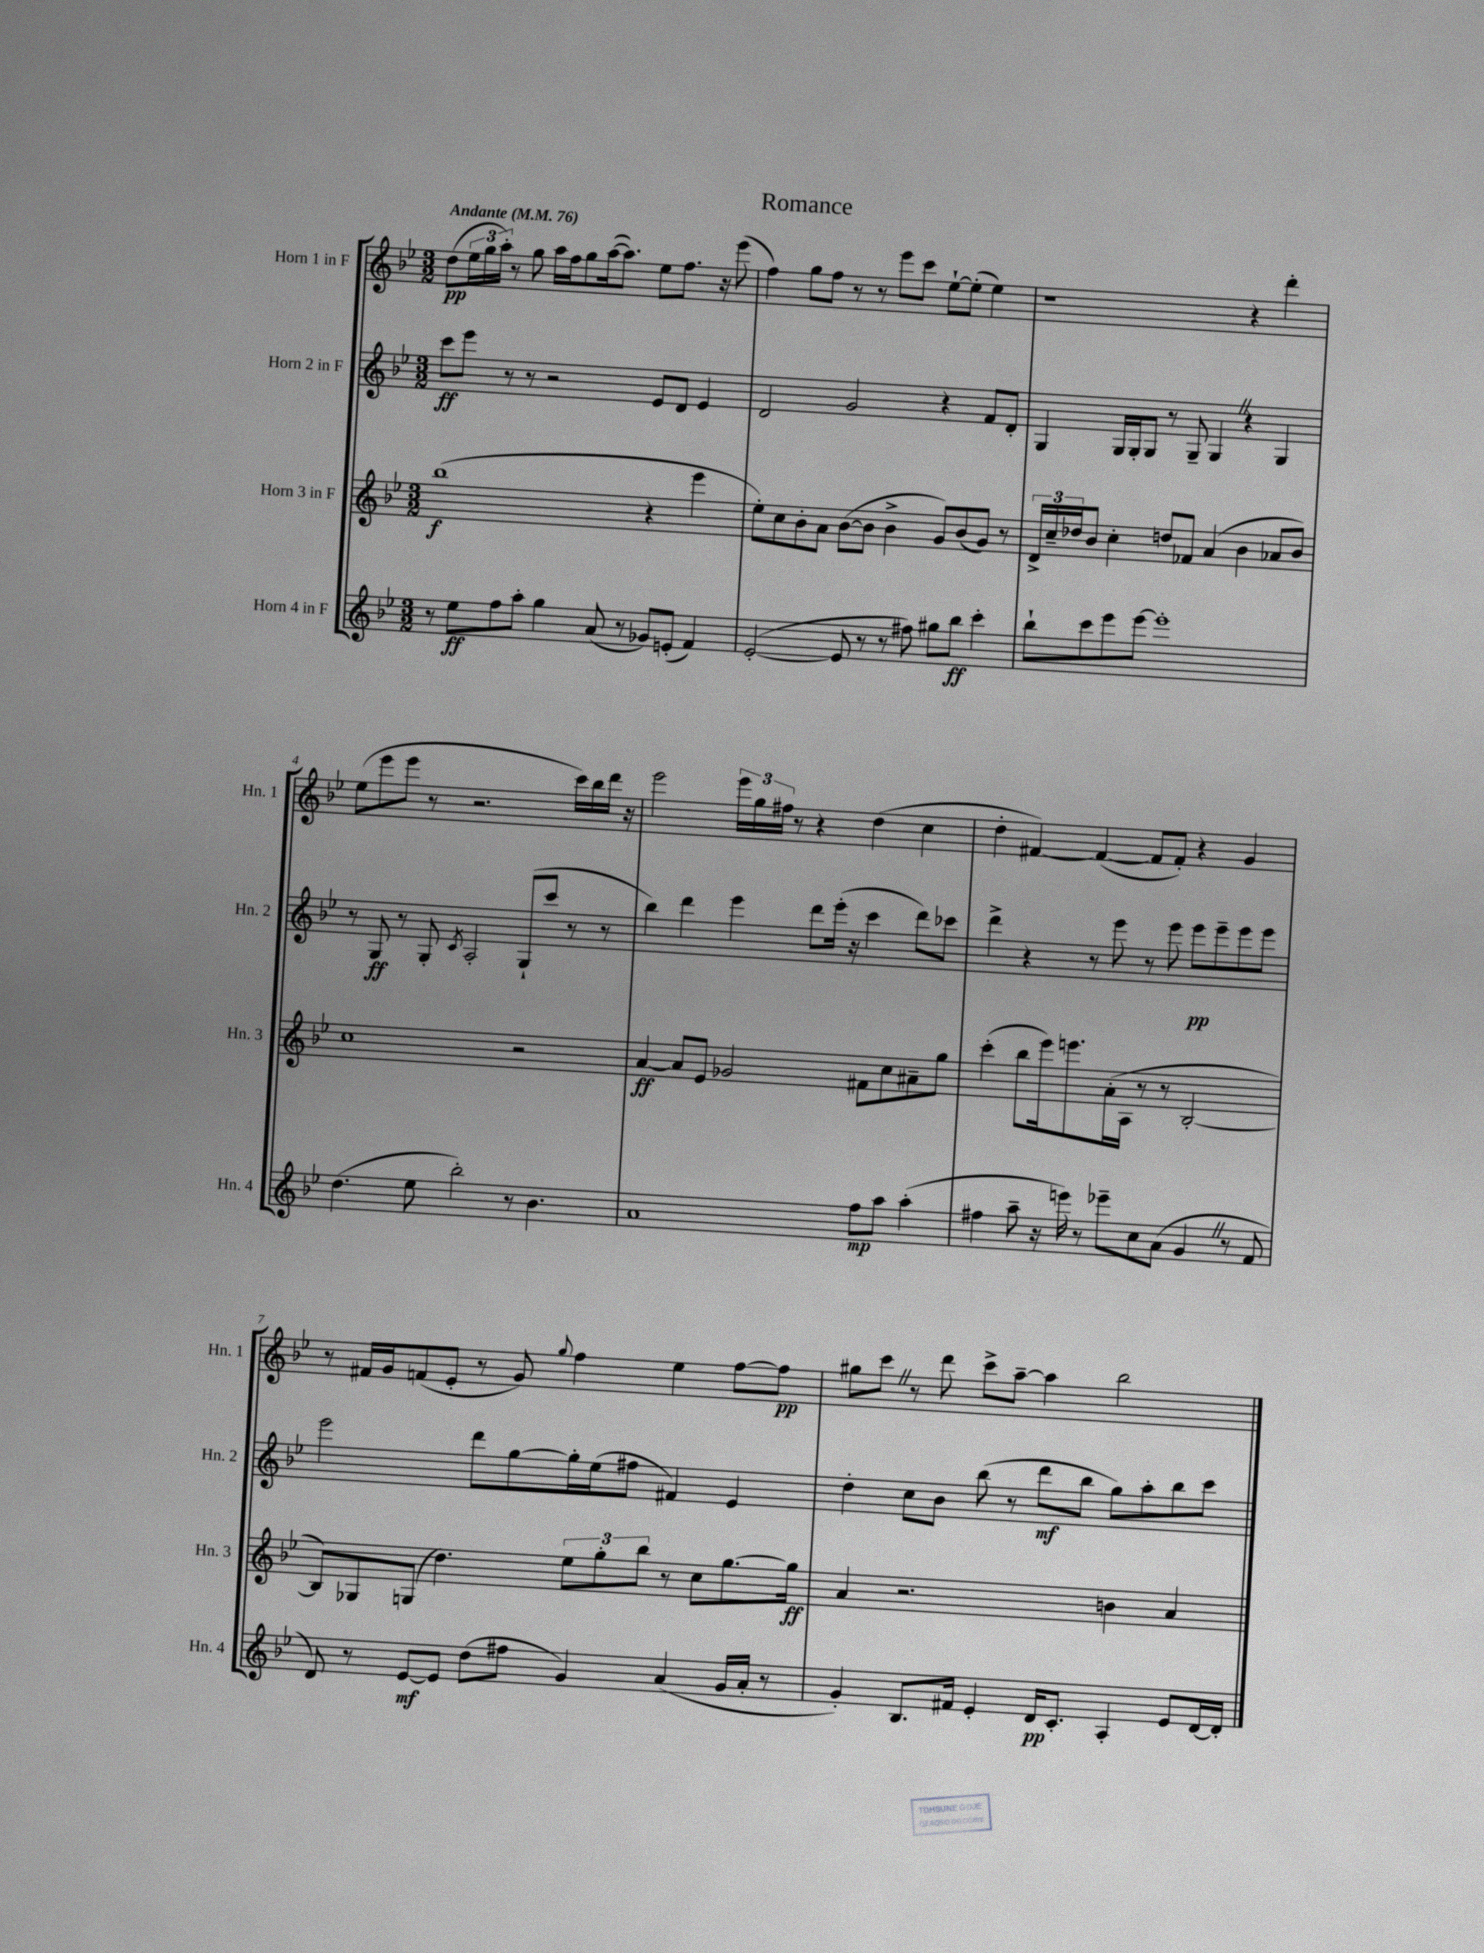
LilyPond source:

\header { title = "Romance" }
<<
\new StaffGroup <<
\new Staff = "s0" \with { instrumentName = "Horn 1 in F" shortInstrumentName = "Hn. 1" } {
    \clef treble \key bes \major \numericTimeSignature \time 3/2 \tempo "Andante" 4 = 76
    d''8\pp( \tuplet 3/2 { ees''16 g''16 a''16-.) } r8 g''8 a''16 f''16 g''8 a''16~( a''8.) ees''8 f''8. r16 ees'''8( |
    f''4) g''8 f''8 r8 r8 ees'''8 c'''8 ees''8~-! ees''8-.( ees''4) |
    r1 r4 d'''4-. |
    ees''8( ees'''8 ees'''8 r8 r2. c'''16) bes''16 d'''16 r16 |
    ees'''2 \tuplet 3/2 { ees'''16 g''16 fis''16 } r8 r4 d''4( c''4 |
    d''4-. fis'4~) fis'4~( fis'8 fis'8-.) r4 g'4 |
    r8 fis'16 g'16 f'8( ees'8-. r8 g'8) \appoggiatura { g''8 } f''4 ees''4 f''8~ f''8\pp |
    gis''8 c'''8 \once \override BreathingSign.text = \markup { \musicglyph "scripts.caesura.straight" } \breathe r8 d'''8 c'''8-> a''8~-- a''4 bes''2 \bar "|." |
}
\new Staff = "s1" \with { instrumentName = "Horn 2 in F" shortInstrumentName = "Hn. 2" } {
    \clef treble \key bes \major \numericTimeSignature \time 3/2
    c'''8\ff ees'''8 r8 r8 r2 ees'8 d'8 ees'4 |
    d'2 g'2 r4 f'8 d'8-. |
    g4 g16 g16-. g8 r8 g8-- g4 \once \override BreathingSign.text = \markup { \musicglyph "scripts.caesura.straight" } \breathe r4 g4 |
    r8 g8\ff r8 g8-. \acciaccatura { c'8 } a2-. g8-!( c'''8 r8 r8 |
    bes''4) d'''4 ees'''4 d'''8 ees'''16-.( r16 c'''4 d'''8) ces'''8 |
    d'''4-> r4 r8 ees'''8 r8 ees'''8 ees'''8\pp ees'''8-- ees'''8 ees'''8 |
    ees'''2 d'''8 g''8~ g''16-. ees''16( fis''8 fis'4) ees'4 |
    d''4-. c''8 bes'8 bes''8( r8 d'''8\mf bes''8 g''8) a''8-. bes''8 c'''8 \bar "|." |
}
\new Staff = "s2" \with { instrumentName = "Horn 3 in F" shortInstrumentName = "Hn. 3" } {
    \clef treble \key bes \major \numericTimeSignature \time 3/2
    bes''1\f( r4 ees'''4 |
    ees''8-.) c''8 bes'8-. a'8 bes'8~( bes'8 bes'4-> g'8) bes'8( g'8) r8 |
    \tuplet 3/2 { d'16-> c''16-- des''16 } bes'8 c''4-. d''8 fes'8 a'4( bes'4 aes'8 bes'8) |
    c''1 r2 |
    a'4~\ff a'8 ees'8 ges'2 fis'8 c''8 ais'8-- g''8 |
    c'''4-.( bes''8 ees'''16) e'''8. a'16-.( a16 r8 r8 bes2~-. |
    bes8) ges8 g8( d''4.) \tuplet 3/2 { ees''8 g''8-. bes''8 } r8 c''8 g''8.~ g''16\ff |
    a'4 r2. b'4 a'4 \bar "|." |
}
\new Staff = "s3" \with { instrumentName = "Horn 4 in F" shortInstrumentName = "Hn. 4" } {
    \clef treble \key bes \major \numericTimeSignature \time 3/2
    r8 ees''8\ff f''8 a''8-. g''4 a'8( r8 ges'8) e'8-.( f'4) |
    ees'2~-.( ees'8 r8 r8 fis''8) gis''8 bes''8\ff c'''4-. |
    bes''8-! c'''8 ees'''8 ees'''8~ ees'''1-. |
    d''4.( ees''8 bes''2-.) r8 bes'4. |
    a'1 f''8\mp a''8 a''4-.( |
    fis''4 a''8-- r16 e'''16) r8 ees'''8-- c''8 a'8( g'4 \once \override BreathingSign.text = \markup { \musicglyph "scripts.caesura.straight" } \breathe r8 f'8 |
    d'8) r8 ees'8~\mf ees'8 d''8( fis''8 g'4) a'4( g'16 a'16-. r8 |
    g'4-.) bes8. fis'16 ees'4-. d'16\pp c'8.-. a4-. ees'8 d'16~ d'16-. \bar "|." |
}
>>
>>
